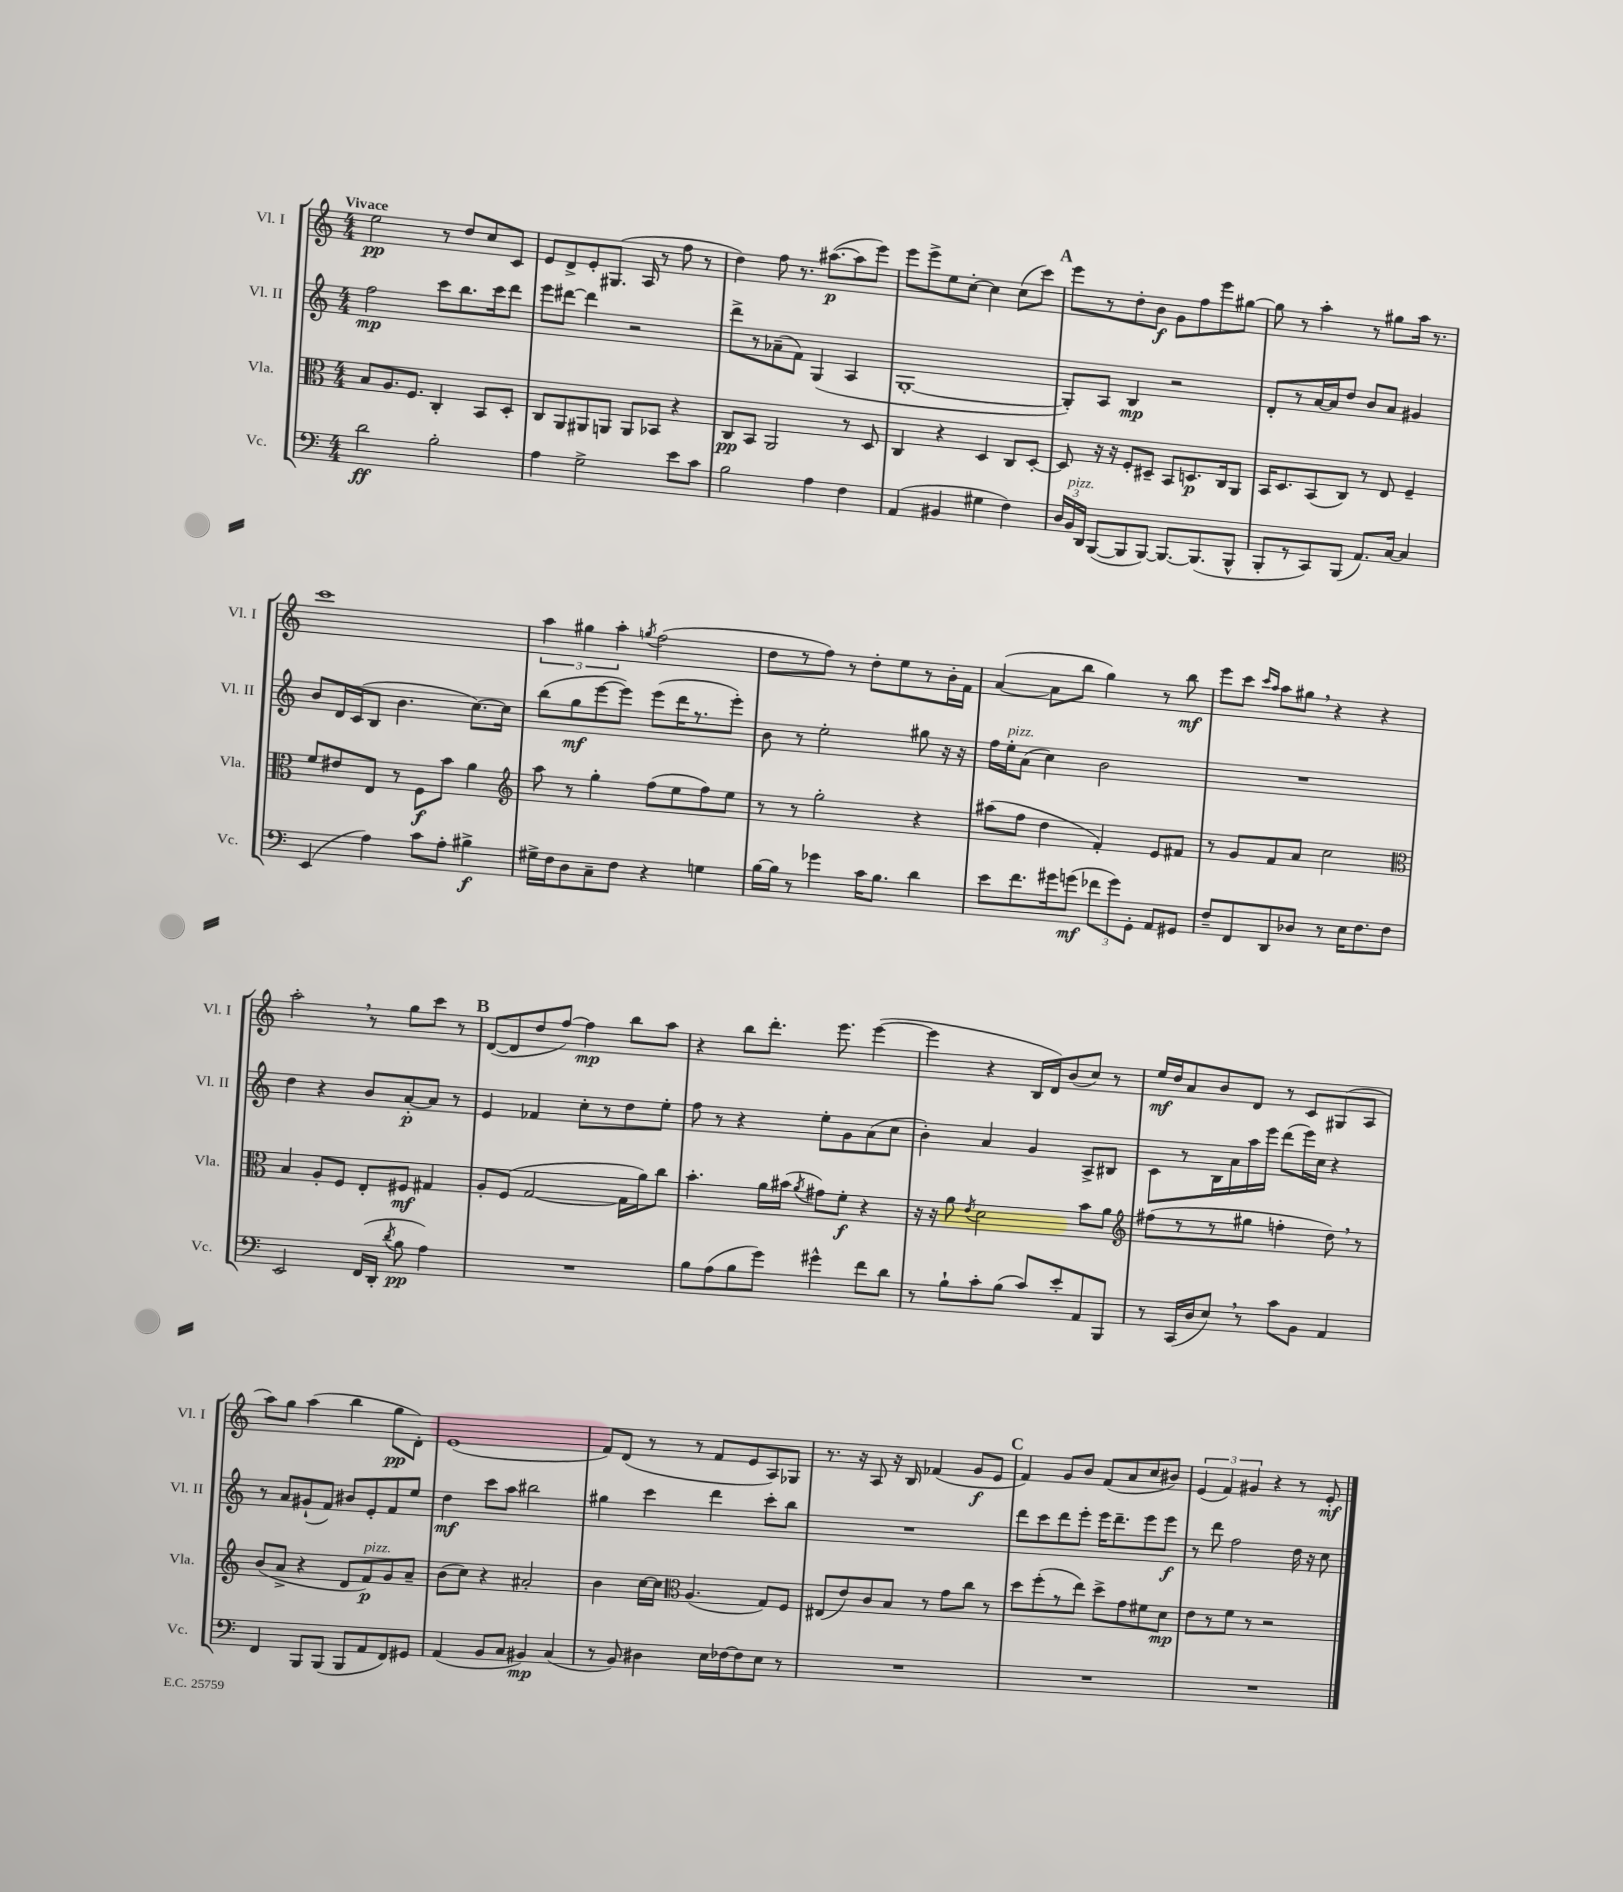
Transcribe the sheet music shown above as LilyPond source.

<<
\new StaffGroup <<
\new Staff = "s0" \with { instrumentName = "Vl. I" shortInstrumentName = "Vl. I" } {
    \clef treble \key c \major \numericTimeSignature \time 4/4 \tempo "Vivace"
    \autoBeamOff e''2\pp r8 d''8[ c''8 c'8] |
    e'8[ d'8-> e'8-. gis8.]( a16 r8 f''8 r8 |
    d''4) f''8 r8. ais''8.[~\p( ais''8 e'''8]) |
    e'''8[ e'''8-> e''8 c''8]~-. c''4 c''8[( c'''8]) |
    \mark \markup { \bold "A" } e'''8[ r8 d''8-. b'8]\f g'8[ f''8 e'''8 gis''8]~ |
    gis''8 r8 a''4-. r8 gis''8[ a''16] r8. |
    c'''1 |
    \tuplet 3/2 { a''4 gis''4 a''4-. } \acciaccatura { g''8 } f''2( |
    d''8[ r8 f''8]) r8 d''8[-. e''8 r8 b'16-. f'16] |
    a'4~( a'8[ b''8] g''4) r8 b''8\mf |
    e'''8[ c'''8] \grace { c'''16[ a''16] } a''8[ gis''8] \breathe r4 r4 |
    a''2-. \breathe r8 g''8[ c'''8] r8 |
    \mark \markup { \bold "B" } d'8[~( d'8 d''8 f''8]~) f''4\mp b''8[ a''8] |
    r4 b''8[ d'''8.]-. e'''8. e'''4~( |
    e'''4 r4 b16[ d'16) b'8( c''8]) r8 |
    e''16[\mf d''16 a'8 b'8 d'8] r8 c'8[ gis8( a8] |
    a''8[) g''8] a''4( b''4 g''8[\pp d'8]-.) |
    e'1( |
    f'8[) d'8]( r8 r8 f'8[ e'8 a8) ges8] |
    r8. r16 a8 r16 b16 fes'4( g'8[\f e'8] |
    \mark \markup { \bold "C" } f'4) g'8[ b'8] f'8[( a'8 c''8 bis'8]) |
    \tuplet 3/2 { e'4( f'4) gis'4 } r4 r8 e'8-.\mf \bar "|." |
}
\new Staff = "s1" \with { instrumentName = "Vl. II" shortInstrumentName = "Vl. II" } {
    \clef treble \key c \major \numericTimeSignature \time 4/4
    \autoBeamOff f''2\mp c'''8[ b''8. c'''16 d'''8] |
    e'''8[ dis'''8]~ dis'''4 r2 |
    d'''8[-> r8 aes'8--( f'8]) g4( a4 |
    g1~-. |
    \mark \markup { \bold "A" } g8[-.) a8] b4\mp r2 |
    d'8[-. r8 a'16~ a'16 d''8] b'8[ a'8] gis'4 |
    b'8[ d'16 c'16( b8] b'4. c''8.[~) c''16] |
    b''8[( g''8\mf e'''8~ e'''8]) e'''8[( d'''16 r8. e'''8]-.) |
    b'8 r8 e''2-. gis''8 r16 r16 |
    f''16[ e''16-.^\markup { \italic "pizz." } a'8]( c''4) b'2 |
    R1 |
    d''4 r4 b'8[ a'8~-.\p a'8] r8 |
    \mark \markup { \bold "B" } e'4 fes'4 c''8[-. r8 d''8 e''8]-. |
    f''8 r8 r4 e''8[-. g'8 a'8( c''8] |
    b'4-.) a'4 g'4 a8[-> bis8] |
    c'8[ r8 b16 a'16 a''16 e'''16] d'''8[( e'''16) c''16] r4 |
    r8 a'8[ gis'8-!( f'8]) bis'8[ e'8-. f'8 e''8] |
    d''4\mf c'''8[ a''8] bis''2 |
    gis''4 c'''4 d'''4 c'''8[-. b''8] |
    R1 |
    \mark \markup { \bold "C" } d'''8[ c'''8 d'''8 e'''8]-. e'''16[ d'''8.-- e'''8 e'''8]\f |
    r8 d'''8 f''2 d''16 r16 c''8 \bar "|." |
}
\new Staff = "s2" \with { instrumentName = "Vla." shortInstrumentName = "Vla." } {
    \clef alto \key c \major \numericTimeSignature \time 4/4
    \autoBeamOff b8[ a8. f8.] c4-. b,8[ d8]-. |
    c8[ a,8 ais,8 a,8] a,8[ bes,8] r4 |
    c8[\pp b,8] a,2 r8 d8 |
    c4 r4 d4 c8[ d8]~-. |
    \mark \markup { \bold "A" } d8 r16 r16 f8[-. dis8]-- b,8[ d8.\p c16 a,8] |
    b,16[ d8. b,8( c8]) r8 e8 f4-- |
    f'8[ eis'8 e8] r8 f8[\f b'8] a'4 |
    \clef treble a''8 r8 g''4-. f''8[( e''8 f''8) e''8] |
    r8 r8 g''2-. r4 |
    ais''8[( f''8] d''4 f'4-.) e'8[ fis'8] |
    r8 g'8[ f'8 a'8] c''2 |
    \clef alto b4 a8[-. f8] e8[-. fis8]\mf gis4 |
    \mark \markup { \bold "B" } a8[-. f8]( g2~ g16[ a'16) c''8] |
    b'4.-. a'16[ bis'16]( \acciaccatura { a'8 } gis'8[) f'8]-.\f r4 |
    r16 r16 a'8 \acciaccatura { e'8 } d'2 b'8[ a'8] |
    \clef treble fis''8[( r8 r8 gis''8] f''4-. d''8) \breathe r8 |
    b'8[( a'8]-> r4 d'8[ f'8\p^\markup { \italic "pizz." }) g'8 a'8]-- |
    b'8[( c''8]) r4 ais'2-. |
    b'4 c''16[~ c''16] \clef alto a4.( g8[) f8] |
    eis8[( e'8) c'8 b8] r8 g'8[ c''8] r8 |
    \mark \markup { \bold "C" } d''8[ f''8-.( r8 e''8]) d''8[-> g'8 fis'8 d'8]\mp |
    e'8[ r8 f'8] r8 r2 \bar "|." |
}
\new Staff = "s3" \with { instrumentName = "Vc." shortInstrumentName = "Vc." } {
    \clef bass \key c \major \numericTimeSignature \time 4/4
    \autoBeamOff d'2\ff b2-. |
    a4 g2-> e'8[ c'8] |
    b2 a4 f4 |
    a,4( bis,4 gis4 f4) |
    \mark \markup { \bold "A" } \tuplet 3/2 { d16[ b,16^\markup { \italic "pizz." } d,16] } b,,8[~( b,,8 b,,8]~) b,,8.[~ b,,8.( b,,8]-^ |
    b,,8[-. r8 c,8) b,,8]( a,8.[) c16]~ c4 |
    e,4( a4) c'8[ a8]-. bis4->\f |
    gis16[-> f16 d8 c8-- f8] r4 g4 |
    b16[~ b16] r8 ges'4 c'16[ b8.] d'4 |
    e'8[ f'8. gis'16 g'8]\mf( \tuplet 3/2 { fes'8[ g'8) g,8]-. } a,8[ gis,8] |
    f8[-- f,8 d,8 des8] r8 e16[ f8. f8] |
    e,2 f,16[( d,16]-. \acciaccatura { d'8 } b8\pp a4) |
    \mark \markup { \bold "B" } R1 |
    b8[ a8( b8 g'8]) gis'4-^ f'8[ d'8] |
    r8 b8[-! c'8-. b8]( c'8[) e'8-. a,8 b,,8] |
    r8 c,16[( d16 e8]) \breathe r8 c'8[ b,8] a,4 |
    f,4 b,,8[ b,,8]( b,,8[ a,8 f,8) gis,8] |
    a,4( b,8[ c8] bis,4\mp) c4( |
    r8 b,8) dis4 e16[ fes16~ fes8 e8] r8 |
    R1 |
    \mark \markup { \bold "C" } R1 |
    R1 \bar "|." |
}
>>
>>
\layout { \context { \Score \remove "Bar_number_engraver" } }
